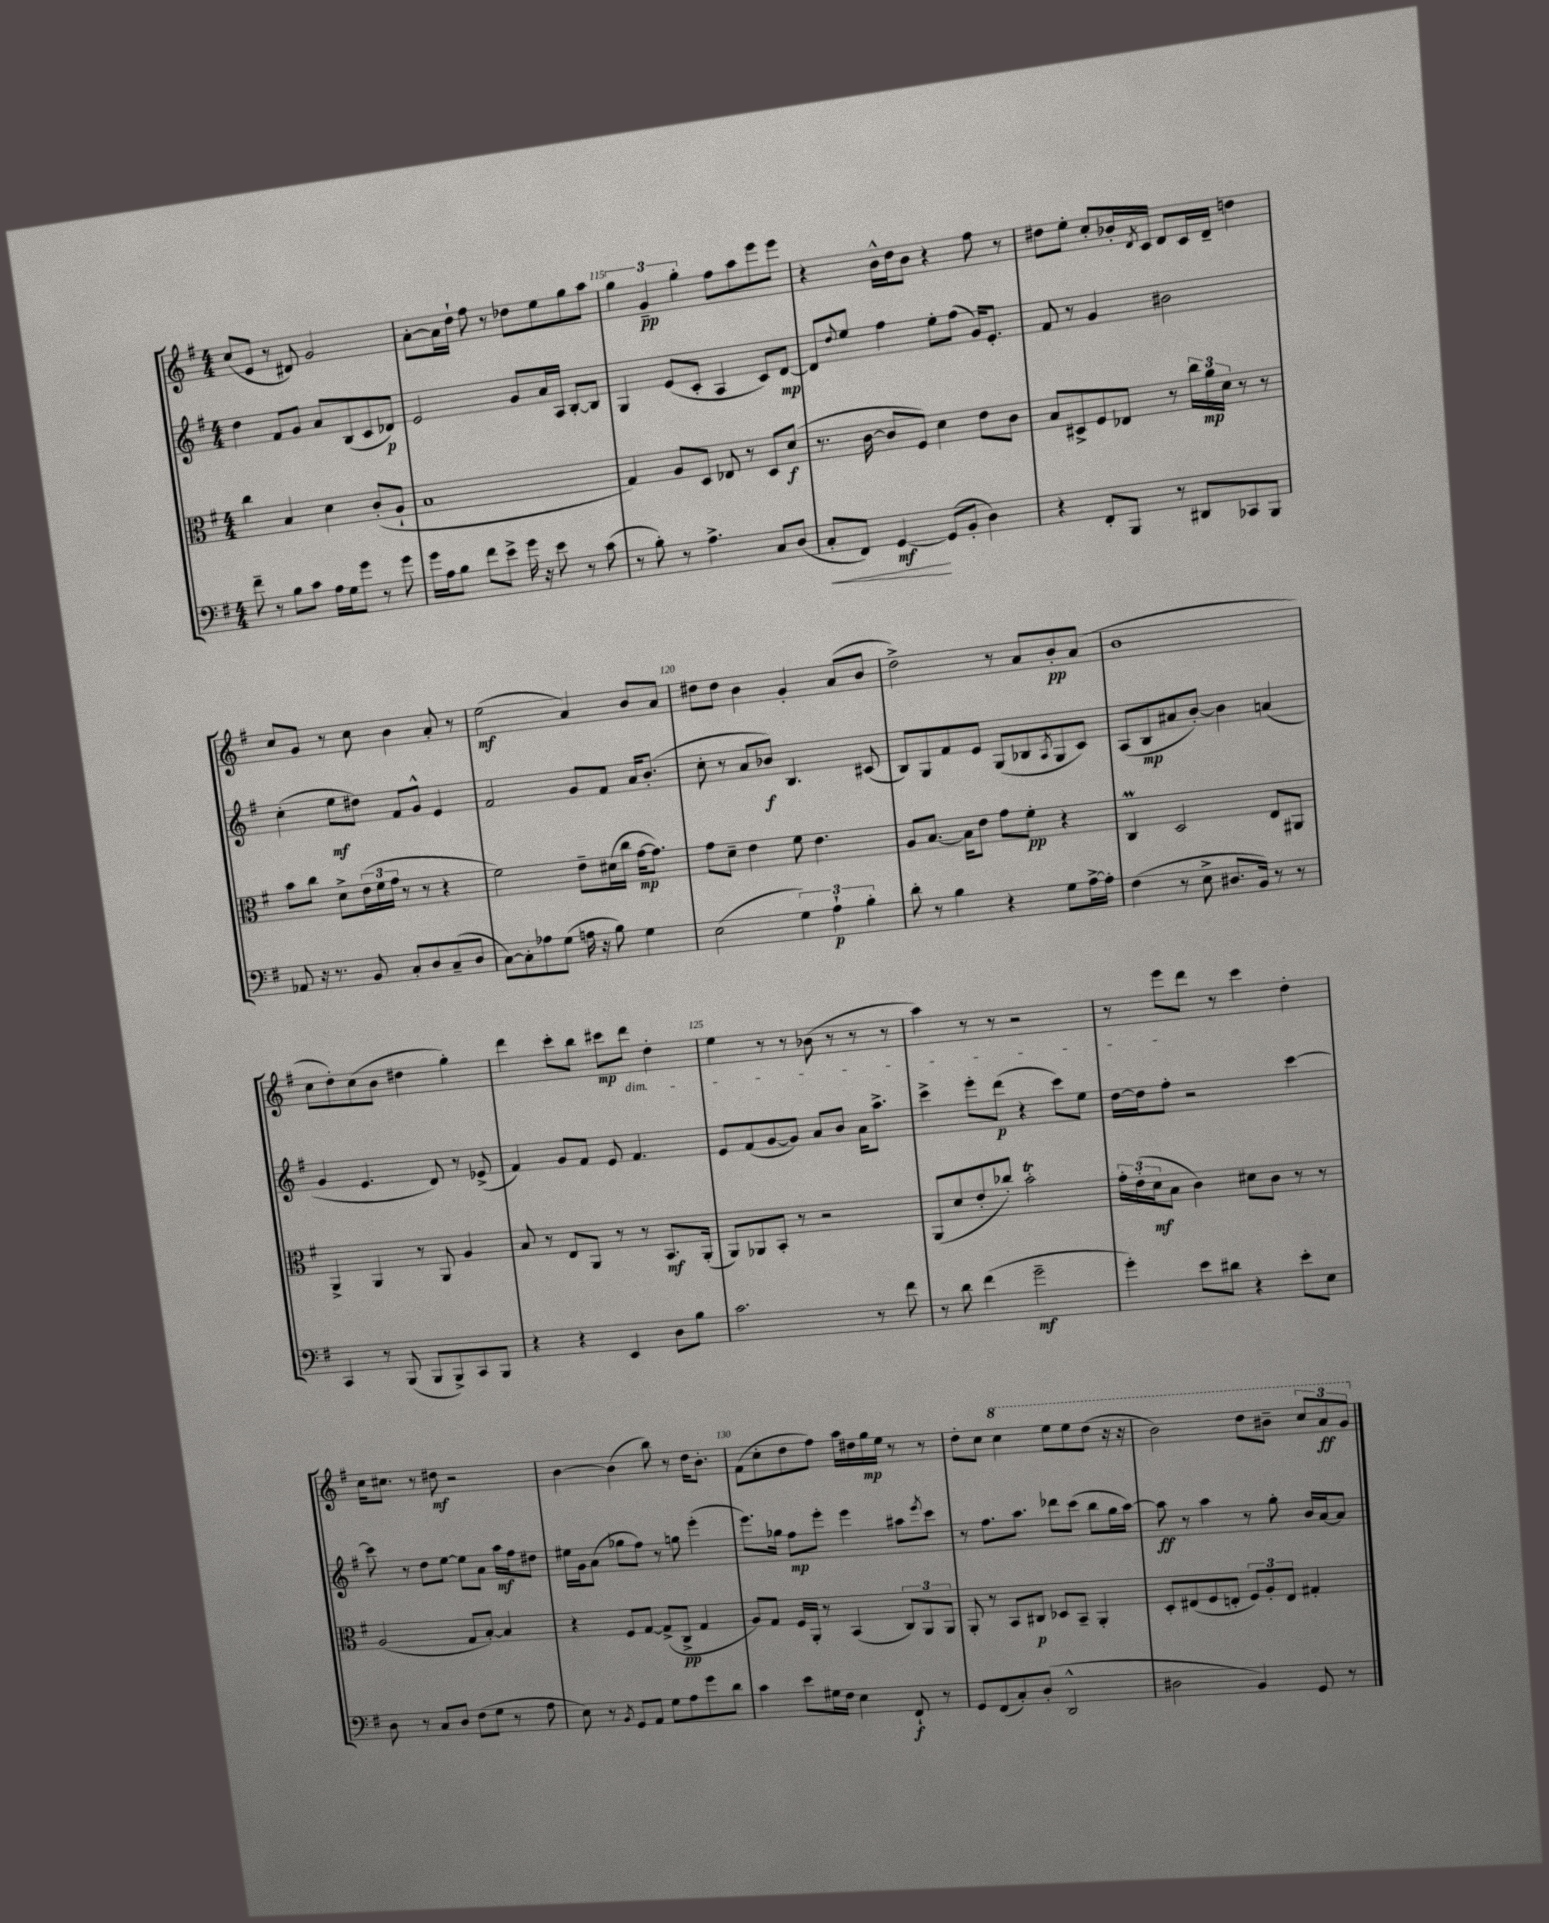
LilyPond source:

<<
\new StaffGroup <<
\new Staff = "s0" {
    \clef treble \key g \major \numericTimeSignature \time 4/4
    c''8( e'8 r8 dis'8) g'2 |
    a'8~-. a'16 d''16-! fis''8 r8 des''8 e''8 g''8 a''8 |
    \tuplet 3/2 { g''4 g'4--\pp g''4-. } fis''8 a''8 e'''8 e'''8 |
    r4 b'16-^ d''16 b'8 r4 fis''8 r8 |
    dis''8 e''8-. c''8-. bes'16-. \acciaccatura { d'8 } c'16 d'8 c'16 d'16-- d''4 |
    c''8 g'8 r8 c''8 b'4 a'8-. r8 |
    e''2\mf( a'4) b'8 a'8 |
    dis''8 dis''8 b'4 g'4-. a'8( b'8 |
    d''2->) r8 a'8 b'8-.\pp a'8( |
    b'1 |
    c''8 d''8-.) c''8( b'8 dis''4 g''4-.) |
    d'''4 c'''8-. b''8 cis'''8\mp d'''8\dim d''4-. |
    e''4 r8 r8 bes'8( r8 r8 r8 |
    a''4) r8 r8 r2 |
    r8 e'''8\! d'''8 r8 c'''4 d''4-. |
    c''16 cis''8. r8 dis''8\mf r2 |
    b'4~ b'4( b''8) r8 d''16 b'8.-. |
    fis'8( c''8-. d''8 fis''8) a''16 dis''16 g''16\mp e''16 r8 r8 |
    d''8-. c''8 \ottava #1 c'''4 e'''8 e'''8 d'''8( r16 r16 |
    b''2) d'''8 bis''8-- \tuplet 3/2 { c'''8 a''8\ff g''8 \ottava #0 } \bar "|." |
}
\new Staff = "s1" {
    \clef treble \key g \major \numericTimeSignature \time 4/4
    d''4 fis'8 g'8 a'8 b8( c'8 des'8\p) |
    e'2 g'8 a'16 a16 b8~-. b8 |
    g4 e'8( c'8-. a4 c'8) d'8~\mp |
    d'8 \appoggiatura { d''8 } e''8 fis''4 e''8-. fis''8( g'16) e'8.-. |
    fis'8 r8 g'4 bis'2 |
    c''4-.( e''8\mf dis''8) fis'8 g'8-^ e'4 |
    fis'2 g'8 fis'8 a'16 b'8.-.( |
    c''8-. r8 a'8 bes'8\f) b4. cis'8( |
    b8) g8 fis'8 e'8 g8( bes8 \acciaccatura { a8 } g8 c'8) |
    a8( b8\mp ais'8 b'8~-.) b'4 a'4( |
    g'4 e'4. d'8) r8 ees'8->( |
    fis'4) g'8 fis'8 e'8 fis'4. |
    e'8 fis'8( g'8~ g'8) a'8 b'8 a'16 a''8.-> |
    c'''4-> e'''8-. d'''8\p( r4 c'''8) e''8 |
    d''16~ d''16 fis''8-. r2 c'''4~ |
    c'''8 r8 d''8 e''8~ e''8 a'8 a''16\mf fis''16 dis''8 |
    eis''16 g'16 a'8( ges''8 fis''8) r8 g''8 e'''4-.( |
    e'''8.) ges''16 fis''8\mp e'''8-. e'''4 ais''8 \acciaccatura { e'''8 } c'''8 |
    r8 fis''8. a''8. des'''8 c'''8( b''8 g''16 a''16~) |
    a''8\ff r8 a''4 r8 g''8-. b'16 a'16~ a'8 \bar "|." |
}
\new Staff = "s2" {
    \clef alto \key g \major \numericTimeSignature \time 4/4
    c''4 b4 d'4 c'8-.( a8-! |
    b1 |
    g4) a8 d8 ees8 r8 d8 d'8\f( |
    r8. c'16~ c'8 fis8) d'4 e'8 c'8 |
    b8 dis8-> fis8 ees8 r8 \tuplet 3/2 { c''16 a'16\mp d'16 } r8 r8 |
    b'8 c''8 d'8-> \tuplet 3/2 { e'16( fis'16 g'16 } r8 r8 r4 |
    fis'2) e'8-- dis'16( c''16 g'16~\mp g'8.) |
    g'8 d'8-- e'4 fis'8 e'4. |
    a8 b8.~ b16 e'8 g'8 fis'8-.\pp r4 |
    c4\prall d2 e8 ais,8 |
    a,4-> a,4 r8 a,8 a4 |
    b8 r8 e8 a,8 r8 r8 b,8.\mf a,16-.( |
    a,8) aes,8 b,8-. r8 r2 |
    a,8( d'8 e'8-. ces''8-.) b'2-.\trill |
    \tuplet 3/2 { g'16-. e'16-.( d'16\mf } b8 c'4) dis'8 c'8 r8 r8 |
    a2( g8 b8~-.) b4 |
    r4 fis8 g8~ g8->( c8->\pp g4 |
    a8) g8 fis16 a,16-. r8 b,4( \tuplet 3/2 { c8) a,8 a,8 } |
    a,8-. r8 b,8 cis8\p des8 b,8-- a,4-. |
    d8-. eis8( fis8 e8-. \tuplet 3/2 { fis8) a8-. e8 } gis4-. \bar "|." |
}
\new Staff = "s3" {
    \clef bass \key g \major \numericTimeSignature \time 4/4
    fis'8-- r8 b8 c'8 a16 g16 g'8 r8 g'8 |
    g'16 a16 b8 fis'8 e'8-> g'16 r16 e'8 r8 c'8( |
    r8 b8-.) r8 a4.-> c8 d8( |
    c8-.\< fis,8) g,4~\mf\! g,8( b,8-. d4) |
    r4 fis,8-. b,,8 r8 dis,8 ces,8 b,,8 |
    aes,8 r16 r8. b,8 c8-. d8 c8--( d8 |
    c8~) c8-. aes8 g8( a16 r16 b8) g4 |
    e2( \tuplet 3/2 { g4) a4-!\p b4-. } |
    d'8-. r8 b4 r4 g8 a16~-> a16-. |
    fis4( r8 e8-> dis8. b,16) r8 r8 |
    c,4 r8 b,,8( b,,8 b,,8->) c,8 b,,8 |
    r4 r4 e,4 d8 b8 |
    c'2. r8 fis'8 |
    r8 d'8 fis'4( g'2--\mf |
    g'4-.) e'8 dis'8 r4 e'8-. e8 |
    d8 r8 c8 d8 fis8( g8 r8 a8 |
    e8) r8 \acciaccatura { b,8 } g,8 a,8 g8 a8 g'8 d'8 |
    c'4 e'8 gis16 fis16 e4 fis,8-!\f r8 |
    g,8 fis,8( c8-.) d8-.( d,2-^ |
    dis2 b,4) g,8 r8 \bar "|." |
}
>>
>>
\layout { \context { \Score currentBarNumber = #113 \override BarNumber.break-visibility = ##(#f #t #t) barNumberVisibility = #(every-nth-bar-number-visible 5) } }
